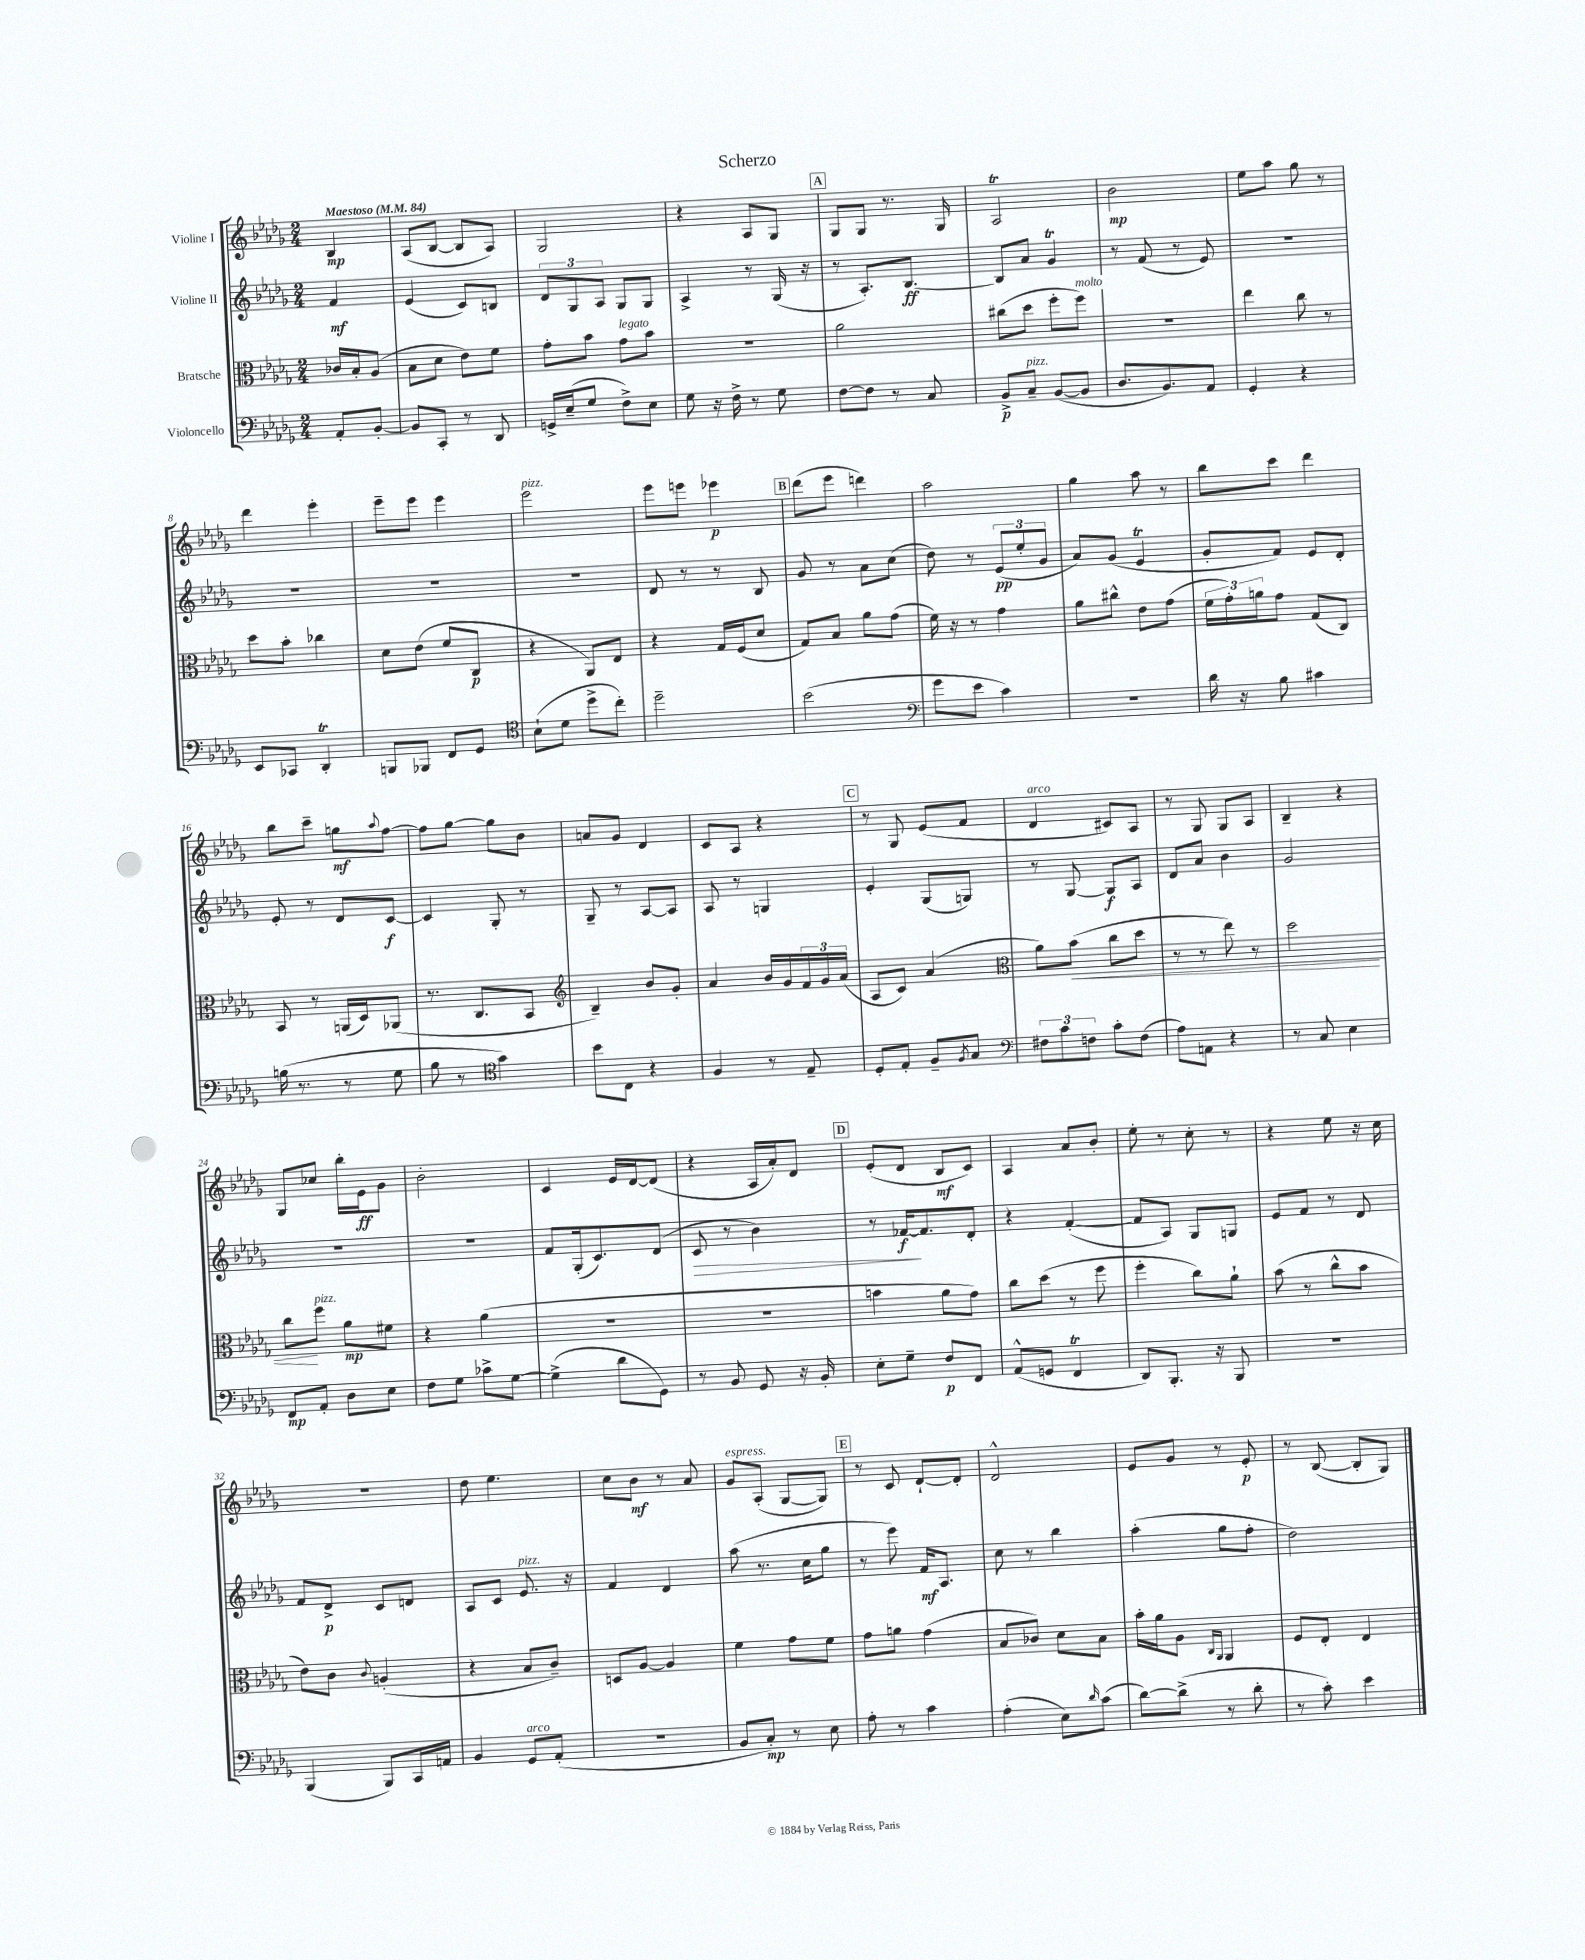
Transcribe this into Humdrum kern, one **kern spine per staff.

**kern	**kern	**kern	**kern
*staff4	*staff3	*staff2	*staff1
*clefF4	*clefC3	*clefG2	*clefG2
*k[b-e-a-d-g-]	*k[b-e-a-d-g-]	*k[b-e-a-d-g-]	*k[b-e-a-d-g-]
*M2/4	*M2/4	*M2/4	*M2/4
*MM84	*MM84	*MM84	*MM84
8AA-'	16c-	4f	4B-
.	16B-'	.	.
[8BB-'	(8A-	.	.
=	=	=	=
8BB-]	8B-	(4e-	(8A-
8CC'	8d-	.	[8B-
8r	8e-)	8c)	8B-]
8DD-	8f	8B	8A-)
=	=	=	=
16GG^	8g-'	12d-	2G-
(16E-~	.	.	.
.	.	12G-	.
8G-	8b-	.	.
.	.	12A-	.
8F^)	8g-	8G-	.
8E-	8b-	8G-	.
=	=	=	=
8G-	2r	4A-^	4r
16r	.	.	.
16F^	.	.	.
8r	.	8r	8A-
8G-	.	(16G-	8G-
.	.	16r	.
=	=	=	=
[8F	2a-	8r	8G-
8F]	.	8.A-')	8G-
8r	.	.	8.r
.	.	[8.B-	.
8C	.	.	.
.	.	.	16G-
=	=	=	=
8BB-^	(8cc#	8B-]	2A-
8C~	8dd-	8a-	.
([8BB-	8ff'	4g-	.
8BB-]	8ff)	.	.
=	=	=	=
8.D-	2r	8r	2b-
.	.	(8f	.
8.BB-)	.	.	.
.	.	8r	.
8AA-	.	8e-)	.
=	=	=	=
4GG-'	4ee-	2r	8ee-
.	.	.	8aa-
4r	8cc	.	8gg-
.	8r	.	8r
=	=	=	=
8EE-	8dd-	2r	4ddd-
8CC-	8b-'	.	.
4DD-'	4cc-	.	4eee-'
=	=	=	=
8BBB	8d-	2r	8eee-~
8BBB-	(8e-	.	8eee-
8FF	8f	.	4eee-
8GG-	8C	.	.
=	=	=	=
*clefC4	*	*	*
(8B-`	4r	2r	2eee-
8d-	.	.	.
8dd-^	8AA-)	.	.
8cc')	8E-	.	.
=	=	=	=
2dd-~	4r	8d-	8eee-
.	.	8r	8eee
.	16G-	8r	4eee-
.	(16F	.	.
.	8d-	8B-	.
=	=	=	=
(2b-	8G-)	8g-	(8ddd-
.	8B-	8r	8eee-
.	8a-	8a-	4ddd)
.	(8g-	(8cc	.
=	=	=	=
*clefF4	*	*	*
8g-	16f)	8dd-)	2aa-
.	16r	.	.
8e-	8r	8r	.
4c)	4g-	(12e-	.
.	.	12ee-'	.
.	.	12g-	.
=	=	=	=
2r	8a-	8a-)	4gg-
.	8cc#^^	(8g-	.
.	8e-	4e-	8aa-
.	(8g-	.	8r
=	=	=	=
16d-	24f	8g-'	8bb-
.	24g-')	.	.
16r	.	.	.
.	24a	.	.
8B-	8g-	8f)	8ccc
4c#	(8G-	8e-	4ddd-
.	8C)	8d-'	.
=	=	=	=
(16B	8BB-	8e-'	8bb-
8.r	.	.	.
.	8r	8r	8ccc~
8r	(16AA	8d-	8gg
.	16D-)	.	.
.	.	.	8qqaa-
8G-	(8AA-	[8c	[8ff
=	=	=	=
8B-	8.r	4c]	8ff]
8r	.	.	[8gg-
.	8.C	.	.
*clefC4	*	*	*
4g-)	.	8G-'	8gg-]
.	8BB-	8r	8b-
=	=	=	=
*	*clefG2	*	*
8b-	4B-~)	8G-~	8a
8C	.	8r	8g-
4r	8b-	[8A-	4d-
.	8g-'	8A-]	.
=	=	=	=
4F	4a-	8A-	8c
.	.	8r	8A-
8r	16b-	4G	4r
.	16g-	.	.
8E-~	24f	.	.
.	24g-	.	.
.	(24a-	.	.
=	=	=	=
8D-'	8A-	4e-'	8r
8E-'	8c)	.	8G-
8F~	(4a-	(8G-	(8e-
8qF	.	.	.
8G-	.	8G)	8f
=	=	=	=
*clefF4	*clefC3	*	*
12F#	8a-)	8r	4d-
12c	.	.	.
.	(8b-	[8G-	.
12F	.	.	.
8c'	8cc	8G-]	8c#)
(8F	8dd-	8A-	8A-
=	=	=	=
8A-)	8r	8d-	8r
8AA	8r	8a-	8G-
4r	8ee-)	4b-	8G-
.	8r	.	8A-
=	=	=	=
8r	2dd-	2g-	4B-~
8C	.	.	.
4E-	.	.	4r
=	=	=	=
8FF	8cc	2r	8G-
8AA-'	8ff	.	8cc-
8D-	8a-	.	16bb-'
.	.	.	16e-
8E-	8f#	.	8g-
=	=	=	=
8F	4r	2r	2b-'
8G-	.	.	.
8c-^	(4a-	.	.
[8G-	.	.	.
=	=	=	=
(4G-^]	2r	8f	4c
.	.	(16G-'	.
.	.	8.c)	.
8d-	.	.	16e-
.	.	.	[16d-
8GG-)	.	(8d-	(8d-]
=	=	=	=
8r	2r	8c	4r
8BB-	.	8r	.
8GG-	.	4b-)	16A-
.	.	.	16a-')
16r	.	.	8d-
16BB-'	.	.	.
=	=	=	=
8E-'	4b	8r	(8e-'
8G-~	.	[16f-	8d-
.	.	8.f-]	.
8F	8a-	.	8B-
8FF	8g-)	8d-'	8c)
=	=	=	=
(8AA-^^	8cc	4r	4A-
8GG	(8dd-	.	.
4FF	8r	([4f'	8a-
.	8ff	.	8b-'
=	=	=	=
8DD-)	4ff'	8f]	8ee-'
8.BBB-'	.	8A-)	8r
.	8cc)	8G-	8cc'
16r	.	.	.
8BBB-	8a-`	8G	8r
=	=	=	=
2r	(8b-	8e-	4r
.	8r	8f	.
.	8cc^^	8r	8ee-
.	8b-	8d-	16r
.	.	.	16cc
=	=	=	=
(4BBB-	8e-)	8f	2r
.	8c	8d-^	.
.	8qqc	.	.
8BBB-)	(4A'	8c	.
16CC	.	8d	.
16AA	.	.	.
=	=	=	=
4BB-	4r	8A-	8dd-
.	.	8c	4.ee-
8GG-	8B-	8.e-	.
(8AA-'	8c~)	.	.
.	.	16r	.
=	=	=	=
2r	8D	4f	8cc
.	[8A-	.	8b-
.	4A-]	4d-	8r
.	.	.	8a-
=	=	=	=
8BB-	4f	(8aa-	8g-
8C')	.	8.r	(8A-'
8r	8g-	.	[8G-
.	.	16cc	.
8E-	8f	8gg-	8G-])
=	=	=	=
8A-'	8g-	8r	8r
8r	8a	8eee-)	8c
4c	(4g-	16f	[8d-`
.	.	8.A-	.
.	.	.	8d-']
=	=	=	=
(4A-'	8B-	8cc	2d-^^
.	8c-)	8r	.
8E-)	8d-	4bb-	.
16qqd-	.	.	.
(8c	8B-	.	.
=	=	=	=
[8d-)	16b-'	(4aa-'	8e-
.	16a-	.	.
(8d-^]	8A-	.	8g-
.	16qqC	.	.
.	16qqAA-	.	.
8r	4AA-	8gg-	8r
8d-'	.	8ff'	8e-'
=	=	=	=
8r	8F	2dd-)	8r
8c')	8E-'	.	([8B-
4e-	4E-	.	8B-']
.	.	.	8G-)
==	==	==	==
*-	*-	*-	*-
